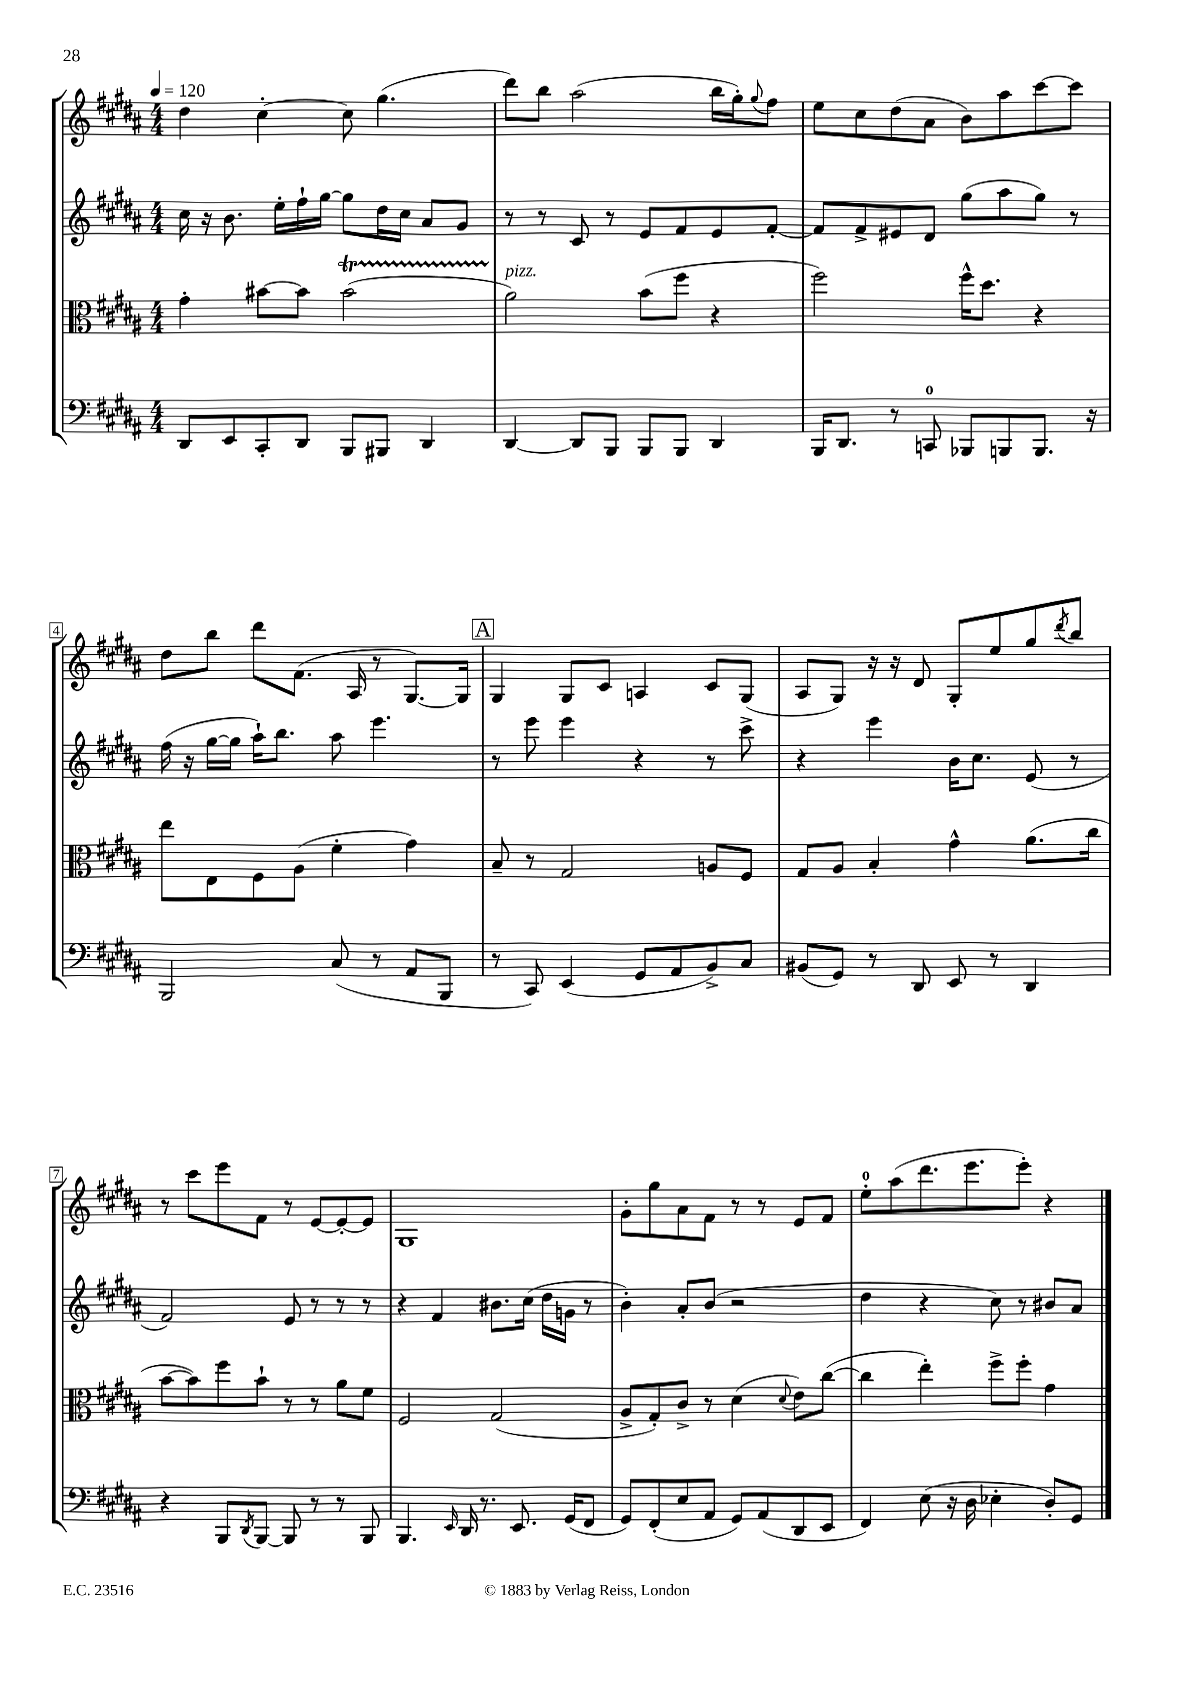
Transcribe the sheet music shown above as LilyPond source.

<<
\new StaffGroup <<
\new Staff = "s0" {
    \clef treble \key b \major \numericTimeSignature \time 4/4 \tempo 4 = 120
    dis''4 cis''4~-. cis''8 gis''4.( |
    dis'''8) b''8 ais''2( b''16 gis''16-.) \appoggiatura { gis''8 } fis''8 |
    e''8 cis''8 dis''8( ais'8 b'8) ais''8 cis'''8~ cis'''8 |
    dis''8 b''8 dis'''8 fis'8.( ais16 r8 gis8.~) gis16 |
    \mark \markup { \box "A" } gis4 gis8 cis'8 a4 cis'8 gis8( |
    ais8 gis8) r16 r16 dis'8 gis8-. e''8 gis''8 \acciaccatura { dis'''8 } b''8 |
    r8 cis'''8 e'''8 fis'8 r8 e'8~ e'8~-. e'8 |
    gis1 |
    gis'8-. gis''8 ais'8 fis'8 r8 r8 e'8 fis'8 |
    e''8-0-. ais''8( dis'''8. e'''8. e'''8-.) r4 \bar "|." |
}
\new Staff = "s1" {
    \clef treble \key b \major \numericTimeSignature \time 4/4
    cis''16 r16 b'8. e''16-. fis''16-! gis''16~ gis''8 dis''16 cis''16 ais'8 gis'8 |
    r8 r8 cis'8 r8 e'8 fis'8 e'8 fis'8~-. |
    fis'8 fis'8-> eis'8 dis'8 gis''8( ais''8 gis''8) r8 |
    fis''16( r16 gis''16~ gis''16 ais''16-!) b''8. ais''8 e'''4. |
    \mark \markup { \box "A" } r8 e'''8 e'''4 r4 r8 cis'''8-> |
    r4 e'''4 b'16 cis''8. e'8( r8 |
    fis'2) e'8 r8 r8 r8 |
    r4 fis'4 bis'8. cis''16( dis''16 g'16 r8 |
    b'4-.) ais'8-. b'8( r2 |
    dis''4 r4 cis''8) r8 bis'8 ais'8 \bar "|." |
}
\new Staff = "s2" {
    \clef alto \key b \major \numericTimeSignature \time 4/4
    gis'4-. bis'8~ bis'8 bis'2\startTrillSpan( |
    ais'2\stopTrillSpan^\markup { \italic "pizz." }) b'8( fis''8 r4 |
    fis''2) fis''16-^ dis''8. r4 |
    e''8 e8 fis8 ais8( fis'4-. gis'4) |
    \mark \markup { \box "A" } b8-- r8 gis2 a8 fis8 |
    gis8 ais8 b4-. gis'4-^ ais'8.( cis''16 |
    b'8~ b'8) fis''8 b'8-! r8 r8 ais'8 fis'8 |
    fis2 gis2( |
    ais8-> gis8-.) cis'8-> r8 dis'4( \appoggiatura { dis'8 } e'8) cis''8~( |
    cis''4 e''4-.) fis''8-> fis''8-. gis'4 \bar "|." |
}
\new Staff = "s3" {
    \clef bass \key b \major \numericTimeSignature \time 4/4
    dis,8 e,8 cis,8-. dis,8 b,,8 bis,,8 dis,4 |
    dis,4~ dis,8 b,,8 b,,8 b,,8 dis,4 |
    b,,16 dis,8. r8 c,8-0 bes,,8 b,,8 b,,8. r16 |
    b,,2 cis8( r8 ais,8 b,,8 |
    \mark \markup { \box "A" } r8 cis,8) e,4( gis,8 ais,8 b,8->) cis8 |
    bis,8( gis,8) r8 dis,8 e,8 r8 dis,4 |
    r4 b,,8 \acciaccatura { dis,8 } b,,8~ b,,8 r8 r8 b,,8 |
    b,,4. \grace { e,16 } dis,16 r8. e,8. gis,16( fis,8 |
    gis,8) fis,8-.( e8 ais,8 gis,8) ais,8( dis,8 e,8 |
    fis,4) e8( r16 dis16 ees4-. dis8-.) gis,8 \bar "|." |
}
>>
>>
\layout { \context { \Score \override BarNumber.stencil = #(make-stencil-boxer 0.1 0.3 ly:text-interface::print) } }
